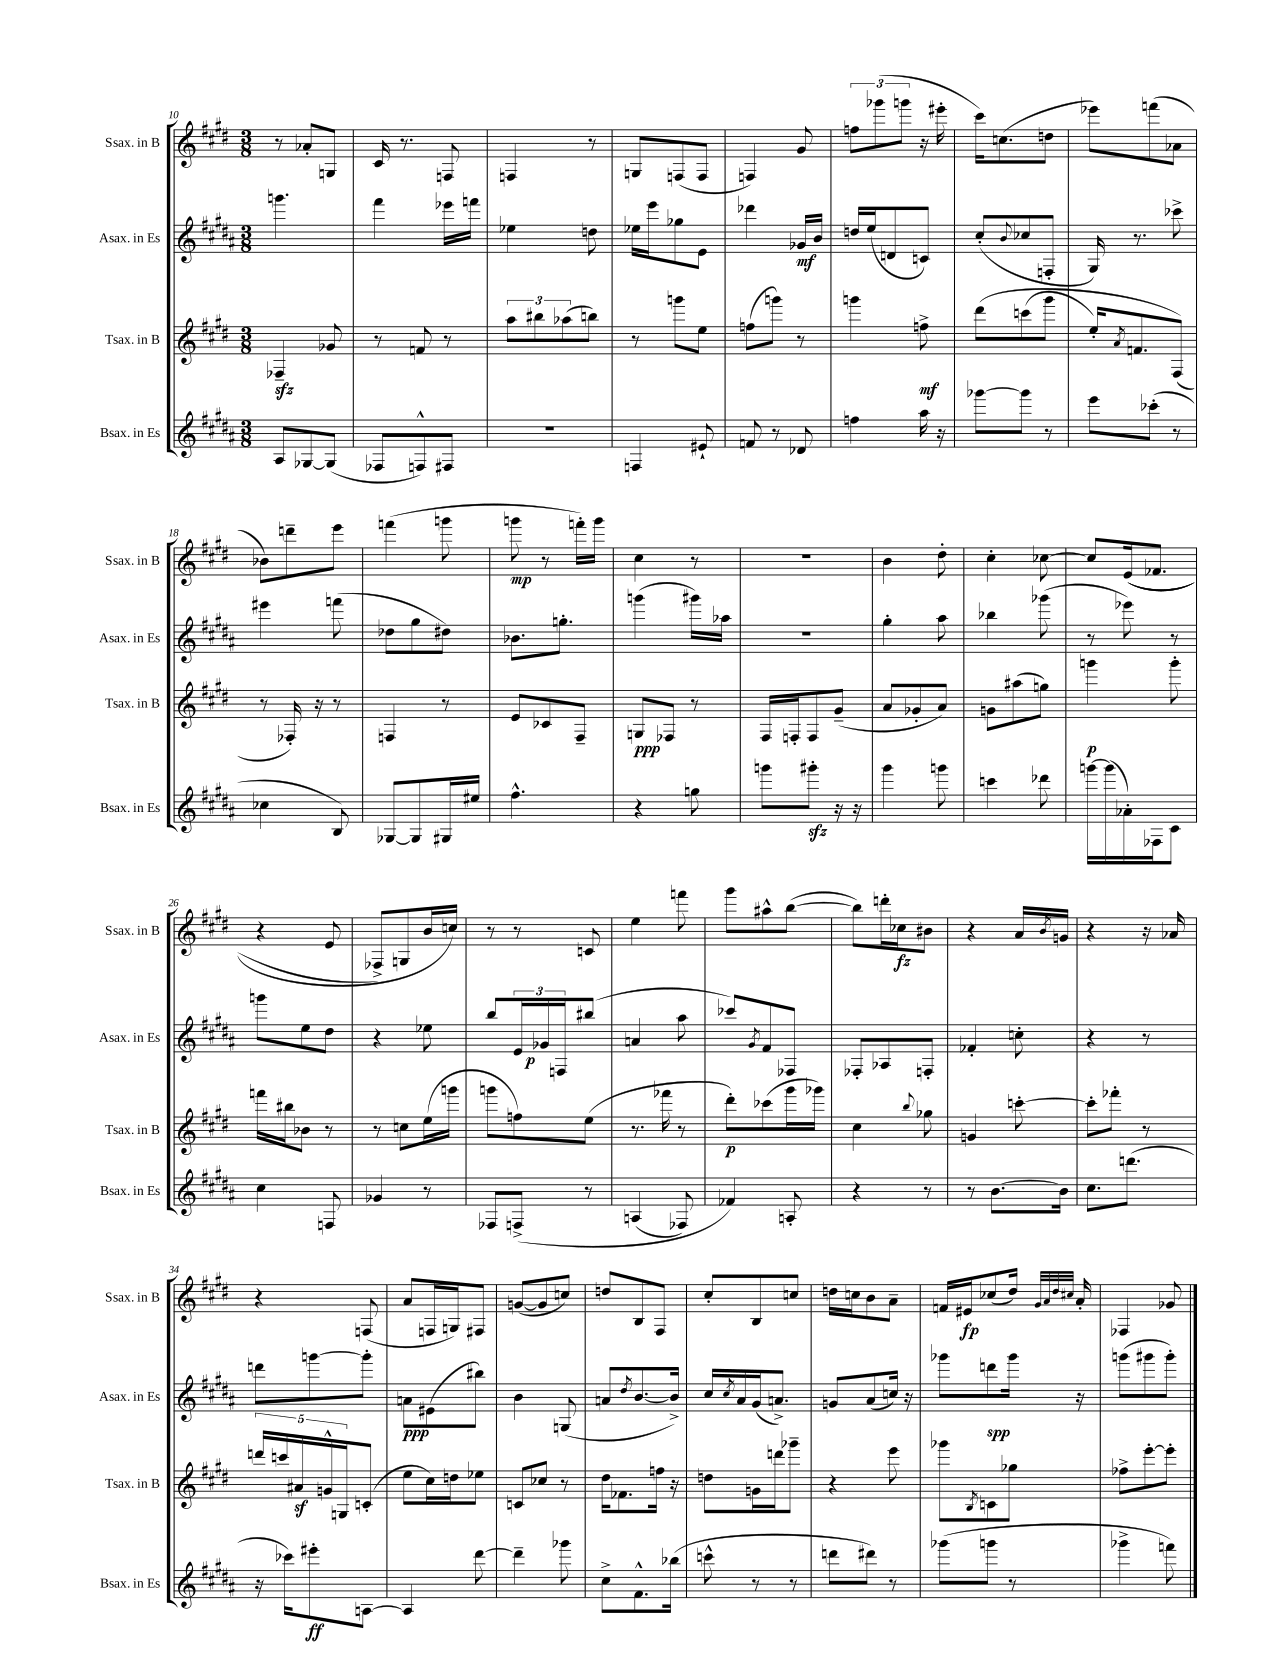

**kern	**dynam	**kern	**dynam	**kern	**dynam	**kern	**dynam
*part4	*part4	*part3	*part3	*part2	*part2	*part1	*part1
*staff4	*staff4	*staff3	*staff3	*staff2	*staff2	*staff1	*staff1
*I"Bsax. in Es	*	*I"Tsax. in B	*	*I"Asax. in Es	*	*I"Ssax. in B	*
*I'Bsax. in Es	*	*I'Tsax. in B	*	*I'Asax. in Es	*	*I'Ssax. in B	*
*clefG2	*	*clefG2	*	*clefG2	*	*clefG2	*
*k[f#c#g#d#a#]	*	*k[f#c#g#d#]	*	*k[f#c#g#d#a#]	*	*k[f#c#g#d#]	*
*M3/8	*	*M3/8	*	*M3/8	*	*M3/8	*
=10	=10	=10	=10	=10	=10	=10	=10
8A#/L	.	4F-Xzz~/	.	4.gggn\	.	8r	.
[8G-X/	.	.	.	.	.	8a-X'/L	.
(8G-/J]	.	8g-X/	.	.	.	8Gn/J	.
=11	=11	=11	=11	=11	=11	=11	=11
8F-X/L	.	8r	.	4fff#\	.	16c#/	.
.	.	.	.	.	.	8.r	.
8Fn^^/)	.	8fn/	.	.	.	.	.
8F#X/J	.	8r	.	16eee-X\LL	.	8Fn/	.
.	.	.	.	16fffn\JJ	.	.	.
=12	=12	=12	=12	=12	=12	=12	=12
4.r	.	12aa\L	.	4ee-X\	.	4Fn/	.
.	.	12bb#X\	.	.	.	.	.
.	.	(12aa-X\	.	.	.	.	.
.	.	8bbn\J)	.	8ddn\	.	8r	.
=13	=13	=13	=13	=13	=13	=13	=13
4Fn/	.	8r	.	16ee-X\LL	.	8Gn/L	.
.	.	.	.	16eee\J	.	.	.
.	.	8gggn\L	.	8gg-X\	.	(8Fn/	.
8e#X`/	.	8ee\J	.	8e\J	.	8F/J	.
=14	=14	=14	=14	=14	=14	=14	=14
8fn/	.	(8ffn\L	.	4ddd-X\	.	4Fn/)	.
8r	.	8gggn\J)	.	.	.	.	.
8d-X/	.	8r	.	16g-X/LL	mf	8g#/	.
.	.	.	.	16b/JJ	.	.	.
=15	=15	=15	=15	=15	=15	=15	=15
4ffn\	.	4gggn\	.	16ddn/LL	.	12ffn\L	.
.	.	.	.	(16ee/J	.	.	.
.	.	.	.	.	.	(12ggg-X\	.
.	.	.	.	8dn/	.	.	.
.	.	.	.	.	.	12gggn\J	.
16aa#\	.	8ffn^\	mf	8cn/J)	.	16r	.
16r	.	.	.	.	.	16eee#X'\	.
=16	=16	=16	=16	=16	=16	=16	=16
[8ggg-X\L	.	(8ddd#\L	.	(8cc#'/L	.	16ccc#\KL)	.
.	.	.	.	.	.	(8.ccn\	.
.	.	.	.	8qqb/	.	.	.
8ggg-\J]	.	(8cccn\	.	8cc-X/	.	.	.
8r	.	8ggg#\J	.	8Fn'/J	.	8ddn\J	.
=17	=17	=17	=17	=17	=17	=17	=17
8eee\L	.	16ee'/KL)	.	16G#/)	.	8eee-X\L)	.
.	.	8qa/	.	.	.	.	.
.	.	8.fn/	.	8.r	.	.	.
(8ccc-X'\J	.	.	.	.	.	(8fffn\	.
8r	.	(8F#/J)	.	8ccc-X^\	.	8a-X\J	.
!!LO:LB:g=z
=18	=18	=18	=18	=18	=18	=18	=18
4cc-X\	.	8r	.	4eee#X\	.	8b-X\L)	.
.	.	16F-X'/)	.	.	.	8dddn~\	.
.	.	16r	.	.	.	.	.
8B/)	.	8r	.	(8fffn\	.	8eee\J	.
=19	=19	=19	=19	=19	=19	=19	=19
[8G-X/L	.	4Fn/	.	8dd-X\L	.	(4fffn\	.
8G-/]	.	.	.	8gg#\	.	.	.
16G#X/L	.	8r	.	8dd#X\J)	.	8gggn\	.
16ee#X/JJ	.	.	.	.	.	.	.
=20	=20	=20	=20	=20	=20	=20	=20
4.ff#^^\	.	8e/L	.	8.b-X\L	.	8gggn\	mp
.	.	8c-X/	.	.	.	8r	.
.	.	.	.	8.ggn'\J	.	.	.
.	.	8F#~/J	.	.	.	16fffn'\LL)	.
.	.	.	.	.	.	16ggg\JJ	.
=21	=21	=21	=21	=21	=21	=21	=21
4r	.	8Gn/L	ppp	(4gggn\	.	4cc#\	.
.	.	8F-X/J	.	.	.	.	.
8ggn\	.	8r	.	16ggg#X\LL)	.	8r	.
.	.	.	.	16aa-X\JJ	.	.	.
=22	=22	=22	=22	=22	=22	=22	=22
8gggn\L	.	16F#/LL	.	4.r	.	4.r	.
.	.	16Fn'/J	.	.	.	.	.
8ggg#Xzz'\J	.	8F/	.	.	.	.	.
16r	.	(8g#~/J	.	.	.	.	.
16r	.	.	.	.	.	.	.
=23	=23	=23	=23	=23	=23	=23	=23
4ggg#\	.	8a/L	.	4gg#'\	.	4b\	.
.	.	8g-X'/	.	.	.	.	.
8gggn\	.	8a/J)	.	8aa#\	.	8dd#'\	.
=24	=24	=24	=24	=24	=24	=24	=24
4cccn\	.	8gn\L	.	4bb-X\	.	4cc#'\	.
.	.	(8aa#X\	.	.	.	.	.
8ddd-X\	.	8ggn\J)	.	(8ggg-X\	.	[8cc-X\	.
=25	=25	=25	=25	=25	=25	=25	=25
[16gggn\LL	.	4gggn\	p	8r	.	8cc-/L]	.
(16ggg\]	.	.	.	.	.	.	.
16a-X'\)	.	.	.	8eee-X\)	.	((16e/k	.
16F-X\J	.	.	.	.	.	8.f-X/J	.
8c#\J	.	8ggg'\	.	8r	.	.	.
!!LO:LB:g=z
=26	=26	=26	=26	=26	=26	=26	=26
4cc#\	.	16fffn\LL	.	8gggn\L	.	4r	.
.	.	16bb#X\J	.	.	.	.	.
.	.	8b-X\J	.	8ee\	.	.	.
8Fn/	.	8r	.	8dd#\J	.	8e/	.
=27	=27	=27	=27	=27	=27	=27	=27
4g-X/	.	8r	.	4r	.	8F-X^/L)	.
.	.	8ccn\L	.	.	.	8Gn/	.
8r	.	(16ee\L	.	8ee-X\	.	16b/L	.
.	.	16gggn\JJ	.	.	.	16ccn/JJ)	.
=28	=28	=28	=28	=28	=28	=28	=28
8F-X/L	.	8gggn\L	.	8bb/L	.	8r	.
(8Fn^/J	.	8ffn\)	.	24e/L	.	8r	.
.	.	.	.	24g-X/	p	.	.
.	.	.	.	24Fn/J	.	.	.
8r	.	(8ee\J	.	(8bb#X/J	.	8cn/	.
=29	=29	=29	=29	=29	=29	=29	=29
(4An/	.	8.r	.	4an/	.	4ee\	.
.	.	16fff-X\	.	.	.	.	.
8F-X/)	.	8r	.	8aa#\	.	8fffn\	.
=30	=30	=30	=30	=30	=30	=30	=30
4f-X/)	.	8ddd#'\L)	p	8ccc-X/L)	.	8ggg#\L	.
.	.	.	.	8qg#/	.	.	.
.	.	(8ccc-X\	.	8f#/	.	8aa#X^^\	.
8An'/	.	16ggg#\L	.	8F-X/J	.	([8bb\J	.
.	.	16ggg-X\JJ)	.	.	.	.	.
=31	=31	=31	=31	=31	=31	=31	=31
4r	.	4cc#\	.	8F-X'/L	.	8bb\L])	.
.	.	.	.	8A-X/	.	16dddn'\L	.
.	.	.	.	.	.	16cc-X\J	fz
.	.	8qqbb/	.	.	.	.	.
8r	.	8gg-X\	.	8Fn'/J	.	8b#X\J	.
=32	=32	=32	=32	=32	=32	=32	=32
8r	.	4gn/	.	4f-X'/	.	4r	.
[8.b\L	.	.	.	.	.	.	.
.	.	[8cccn'\	.	8ccn'\	.	16a/LL	.
.	.	.	.	.	.	8qb/	.
16b\Jk]	.	.	.	.	.	16gn/JJ	.
=33	=33	=33	=33	=33	=33	=33	=33
8.cc#\L	.	8ccc'\L]	.	4r	.	4r	.
.	.	8fff-X'\J	.	.	.	.	.
(8.dddn\J	.	.	.	.	.	.	.
.	.	8r	.	8r	.	16r	.
.	.	.	.	.	.	16a-X/	.
!!LO:LB:g=z
=34	=34	=34	=34	=34	=34	=34	=34
16r	.	20dddn/LL	.	8dddn\L	.	4r	.
.	.	20cccn/	.	.	.	.	.
16ccc-X\KL)	.	.	.	.	.	.	.
.	.	20a#Xz/	.	.	.	.	.
8eee#X'\	ff	.	.	[8gggn\	.	.	.
.	.	20gn^^/	.	.	.	.	.
.	.	20Gn/J	.	.	.	.	.
[8An\J	.	(8cn'/J	.	8ggg'\J]	.	(8Fn/	.
=35	=35	=35	=35	=35	=35	=35	=35
4A/]	.	8ee\L	.	8an\L	ppp	8a/L	.
.	.	16cc#\L)	.	(8e#X\	.	16Fn/L	.
.	.	16ddn\J	.	.	.	16Gn/J)	.
[8ddd#\	.	8ee-X\J	.	8bb#X\J)	.	8F#X/J	.
=36	=36	=36	=36	=36	=36	=36	=36
4ddd#~\]	.	8cn/L	.	4b\	.	([8gn/L	.
.	.	8cc-X/J	.	.	.	8g/]	.
8ggg-X\	.	8r	.	(8Gn/	.	8ccn/J)	.
=37	=37	=37	=37	=37	=37	=37	=37
8cc#^\L	.	16dd#\KL	.	8an/L	.	8ddn/L	.
.	.	8.f-X\	.	.	.	.	.
.	.	.	.	8qdd#/	.	.	.
8.f#^^\	.	.	.	[8.b/	.	8B/	.
.	.	16ffn\Jk	.	.	.	8F#/J	.
(16bb-X\Jk	.	16r	.	16b^/Jk])	.	.	.
=38	=38	=38	=38	=38	=38	=38	=38
8cccn^^\	.	8ddn\L	.	16cc#/LL	.	8cc#'/L	.
.	.	.	.	8qcc#/	.	.	.
.	.	.	.	16a#/	.	.	.
8r	.	16gn\L	.	(16g#/J	.	8B/	.
.	.	16dddn\J	.	8.an^/J)	.	.	.
8r	.	8ggg-X~\J	.	.	.	8ccn/J	.
=39	=39	=39	=39	=39	=39	=39	=39
8dddn\L	.	4r	.	8gn/L	.	16ddn\LL	.
.	.	.	.	.	.	16ccn\J	.
8ddd#X\J)	.	.	.	(8a#/	.	8b\	.
8r	.	8eee\	.	16ccn/Jk)	.	8a~\J	.
.	.	.	.	16r	.	.	.
=40	=40	=40	=40	=40	=40	=40	=40
(8ggg-X\L	.	8ggg-X\L	.	8ggg-X\L	.	16fn/LL	.
.	.	.	.	.	.	16e#X/J	fp
.	.	8qB/	.	.	.	.	.
8gggn\J	.	8cn\	.	8dddn\	spp	(8cc-X/	.
8r	.	8gg-X\J	.	16ggg-\Jk	.	16dd#/Jk)	.
.	.	.	.	.	.	32qqg#/LLL	.
.	.	.	.	.	.	32qqa/	.
.	.	.	.	.	.	32qqdd#/	.
.	.	.	.	.	.	32qqcc#X/JJJ	.
.	.	.	.	16r	.	16a'/	.
=41	=41	=41	=41	=41	=41	=41	=41
4ggg-X^\	.	8ff-X^\L	.	(8gggn\L	.	4F-X/	.
.	.	[8eee'\	.	8ggg#X\	.	.	.
8fffn\)	.	8eee'\J]	.	8ggg#'\J)	.	8g-X/	.
==	==	==	==	==	==	==	==
*-	*-	*-	*-	*-	*-	*-	*-
